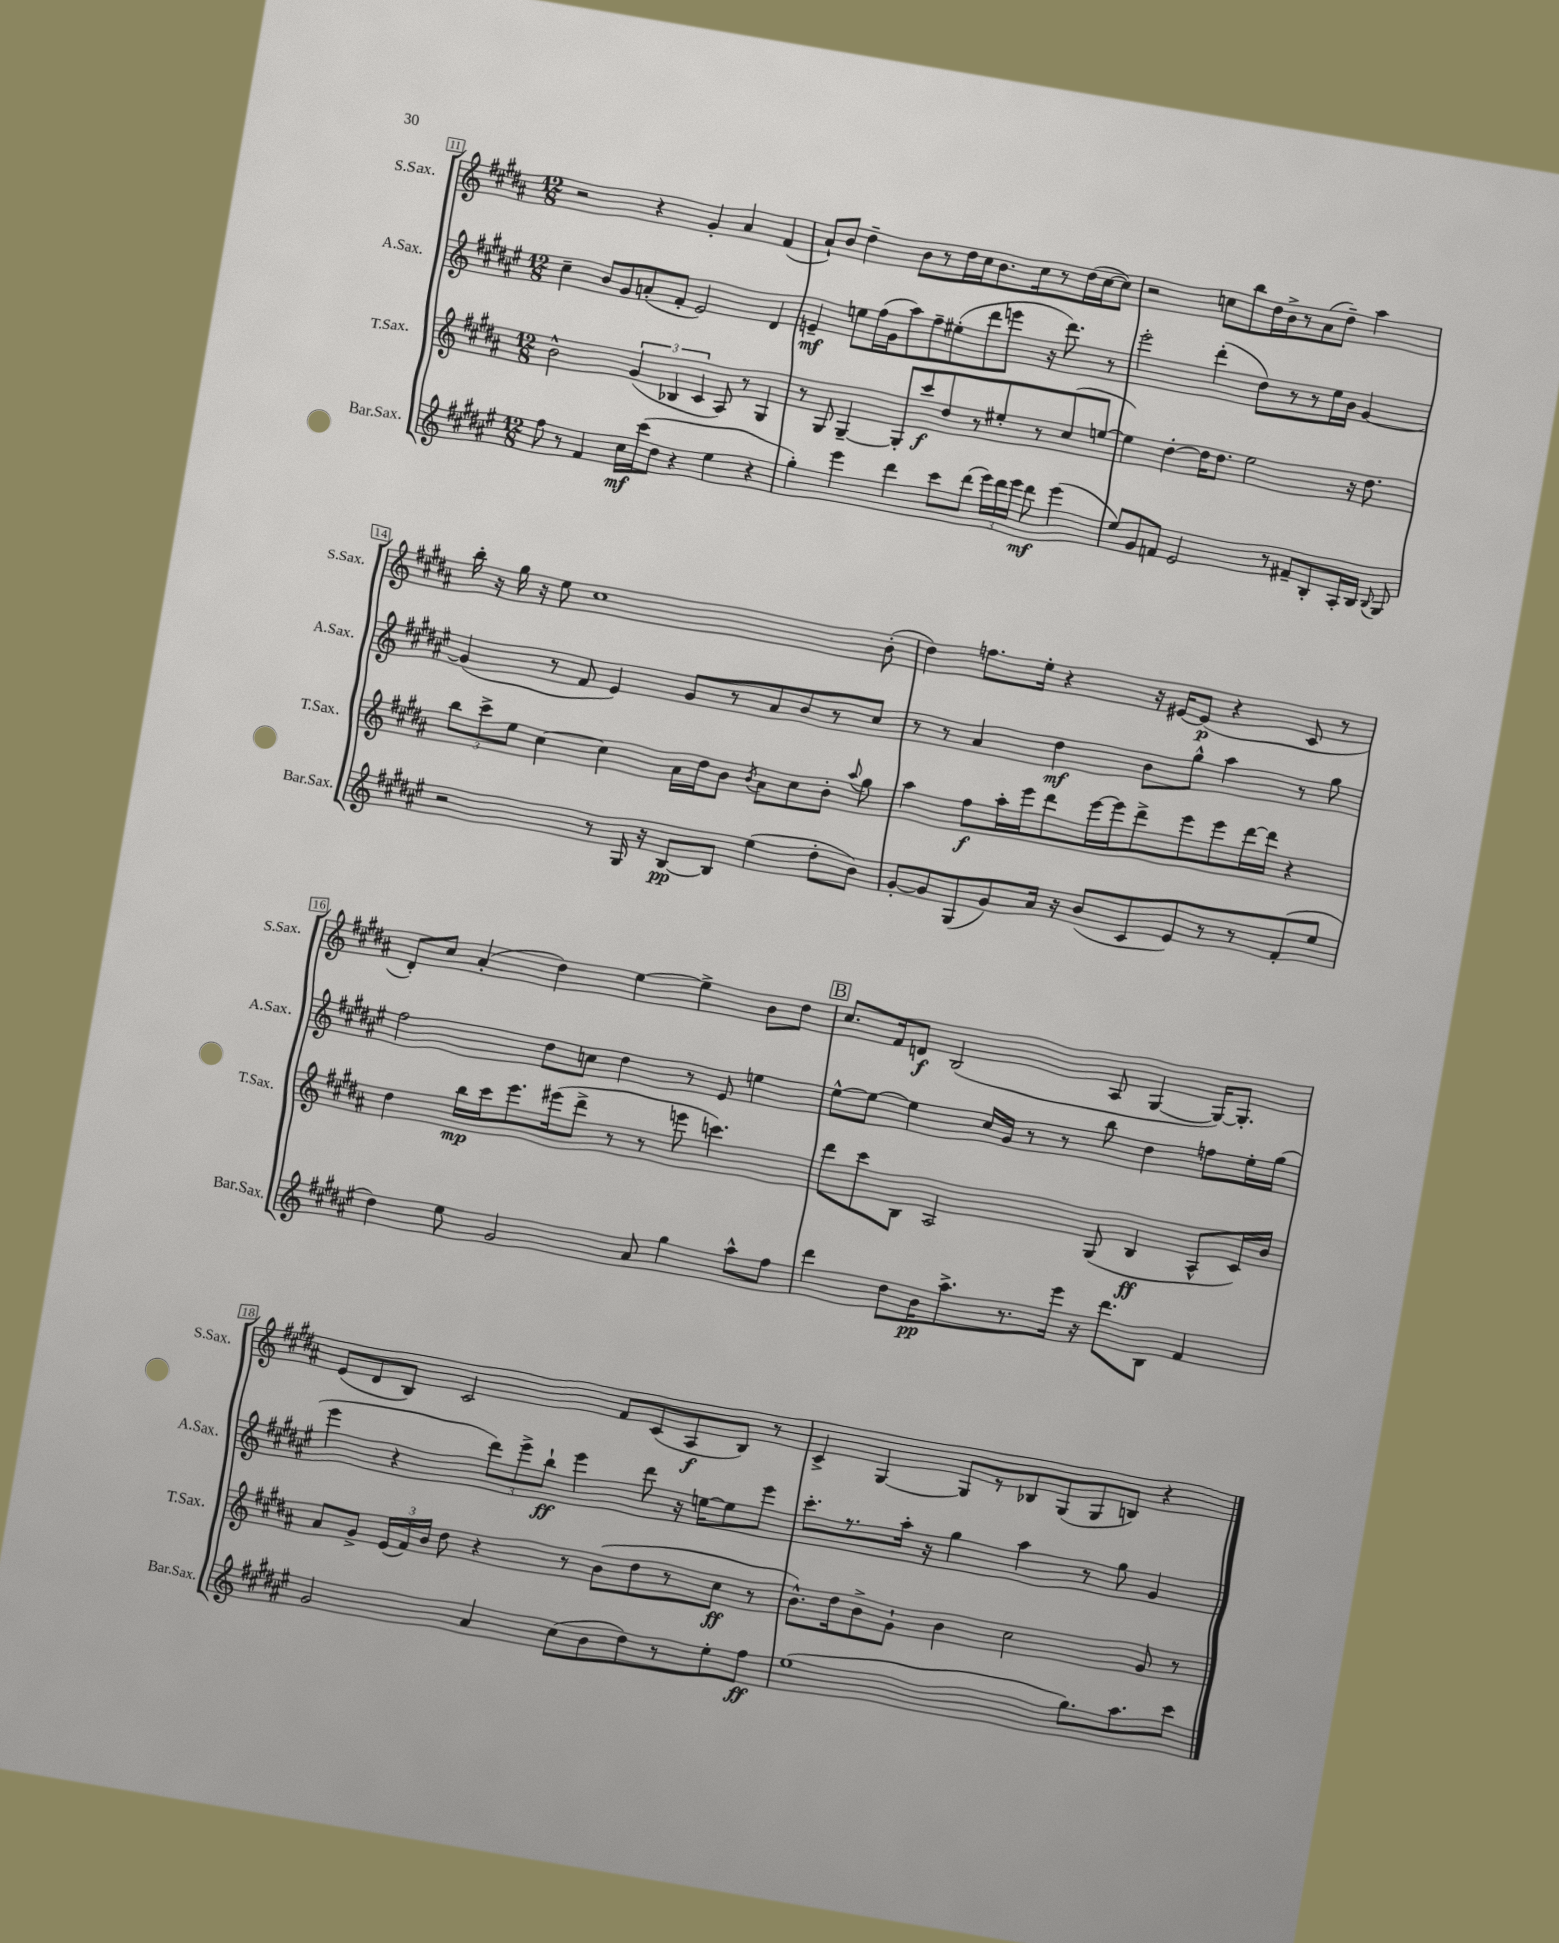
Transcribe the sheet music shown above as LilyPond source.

<<
\new StaffGroup <<
\new Staff = "s0" \with { instrumentName = "S.Sax." shortInstrumentName = "S.Sax." } {
    \clef treble \key b \major \numericTimeSignature \time 12/8
    \autoBeamOff r2 r4 gis'4-. ais'4 fis'4( |
    ais'8[-!) b'8] dis''4-- b'8[ r8 dis''16 cis''16 b'8. cis''16 r8 dis''16( cis''16~ cis''8]) |
    r2 c''8[ b''8 dis''16 b'16-> r8 ais'8( dis''8]--) ais''4 |
    b''16-. r16 gis''16 r16 e''8 cis''1 b'8-.( |
    dis''4) f''8.[ e''16]-. r4 r16 eis'16[~ eis'8]\p( r4 cis'8 r8 |
    dis'8[-.) cis''8] ais'4-.( dis''4) e''4~ e''4-> b'8[ dis''8] |
    \mark \markup { \box "B" } cis''8.[ fis'16 d'8]\f b2( ais8 gis4~ gis16[~) gis8.]-. |
    e'8[( dis'8 b8]) cis'2 fis'8[ cis'8( ais8\f b8]) r8 |
    cis'4-> gis4~ gis8[ r8 bes8 gis8( gis8 b8]) r4 \bar "|." |
}
\new Staff = "s1" \with { instrumentName = "A.Sax." shortInstrumentName = "A.Sax." } {
    \clef treble \key fis \major \numericTimeSignature \time 12/8
    \autoBeamOff cis''4-- b'8[ gis'8 a'8-.( fis'8]-. eis'2) dis'4 |
    e'4--\mf e''8[ fis''16( gis'16 ais''8) fis''8-- eis''8-.( dis'''8 e'''8] r16 dis'''8.) r8 |
    eis'''2-. dis'''4-.( dis''8[) r8 r8 eis''16 b'16] gis'4~ |
    gis'4( r8 fis'8 eis'4) gis'8[ r8 ais'8 b'8 r8 cis''8] |
    r8 r8 ais'4 dis''4\mf b'8[ gis''8]-^ ais''4 r8 gis''8 |
    fis''2 dis''8[ c''8] dis''4 r8 eis'8 e''4 |
    \mark \markup { \box "B" } eis''8[~-^ eis''8]~ eis''4 cis''16[ gis'16] r8 r8 b''8 dis''4 f''8[ eis''16-. gis''16]( |
    eis'''4 r4 \tuplet 3/2 { dis'''8[) eis'''8-> b''8]-!\ff } eis'''4 dis'''8 r16 e''16[~ e''8 eis'''8] |
    cis'''8.[-. r8. ais''16]-. r16 gis''4 ais''4 r8 gis''8 gis'4 \bar "|." |
}
\new Staff = "s2" \with { instrumentName = "T.Sax." shortInstrumentName = "T.Sax." } {
    \clef treble \key b \major \numericTimeSignature \time 12/8
    \autoBeamOff b'2-^ \tuplet 3/2 { gis'4( bes4 cis'4 } ais8) r8 gis4 |
    r8 gis8 gis4~-- gis8[-. cis'''8\f dis''8 r8 eis''8-. r8 cis''8( e''8]~ |
    e''4) dis''4~-. dis''16[ dis''8.] e''2 r16 dis''8. |
    \tuplet 3/2 { b''8[ cis'''8-> e''8] } cis''4~ cis''4 ais'16[ dis''16 b'8] \acciaccatura { b'8 } ais'8[ cis''8 b'8]-. \appoggiatura { ais''8 } gis''8 |
    ais''4 fis''8[\f ais''16-. e'''16 dis'''8 e'''16~ e'''16 dis'''8-> e'''8 e'''8 dis'''16~ dis'''16] r4 |
    dis''4 b''16[\mp cis'''16 e'''8. eis'''16( dis'''8]-> r8 r8 e'''8 c'''4.) |
    \mark \markup { \box "B" } dis'''8[ cis'''8 b8] ais2 gis8( b4\ff ais8[-^ cis'16) b'16] |
    ais'8[ gis'8]-> \tuplet 3/2 { e'16[( fis'16) b'16] } dis''8 r4 r8 b'8[( dis''8 r8 cis''8]\ff r8 |
    b'8.[-^) dis''16 b'8-> gis'8]-! b'4 cis''2 gis'8 r8 \bar "|." |
}
\new Staff = "s3" \with { instrumentName = "Bar.Sax." shortInstrumentName = "Bar.Sax." } {
    \clef treble \key fis \major \numericTimeSignature \time 12/8
    \autoBeamOff fis''8 r8 fis'4 cis''16[\mf cis'''16( dis''8] r4 eis''4 r4 |
    gis''4-.) eis'''4 dis'''4 cis'''8[ dis'''8]( \tuplet 3/2 { eis'''16[) dis'''16 eis'''16] } dis'''8\mf eis'''4( |
    eis''8[) gis'8 f'8] eis'2 r8 fis'8[-- b8-. ais16-. b16] \appoggiatura { b8 } gis8 |
    r2 r8 gis16 r16 b8[~\pp b8] eis''4( dis''8[-. b'8]) |
    gis'8[~-. gis'8 gis8( gis'8) ais'16] r16 b'8[( cis'8 eis'8) r8 r8 fis'8-.( eis''8] |
    dis''4) eis''8 gis'2 ais'8 gis''4 ais''8[-^ fis''8] |
    \mark \markup { \box "B" } dis'''4 dis''8[ b'16\pp ais''8.-> r8. eis'''16] r16 dis'''8.[ b8] fis'4 |
    gis'2 ais'4 cis''8[( b'8 dis''8) r8 eis''8-. fis''8]\ff |
    eis''1( gis''8.[) ais''8. cis'''8] \bar "|." |
}
>>
>>
\layout { \context { \Score currentBarNumber = #11 \override BarNumber.stencil = #(make-stencil-boxer 0.1 0.3 ly:text-interface::print) } }
